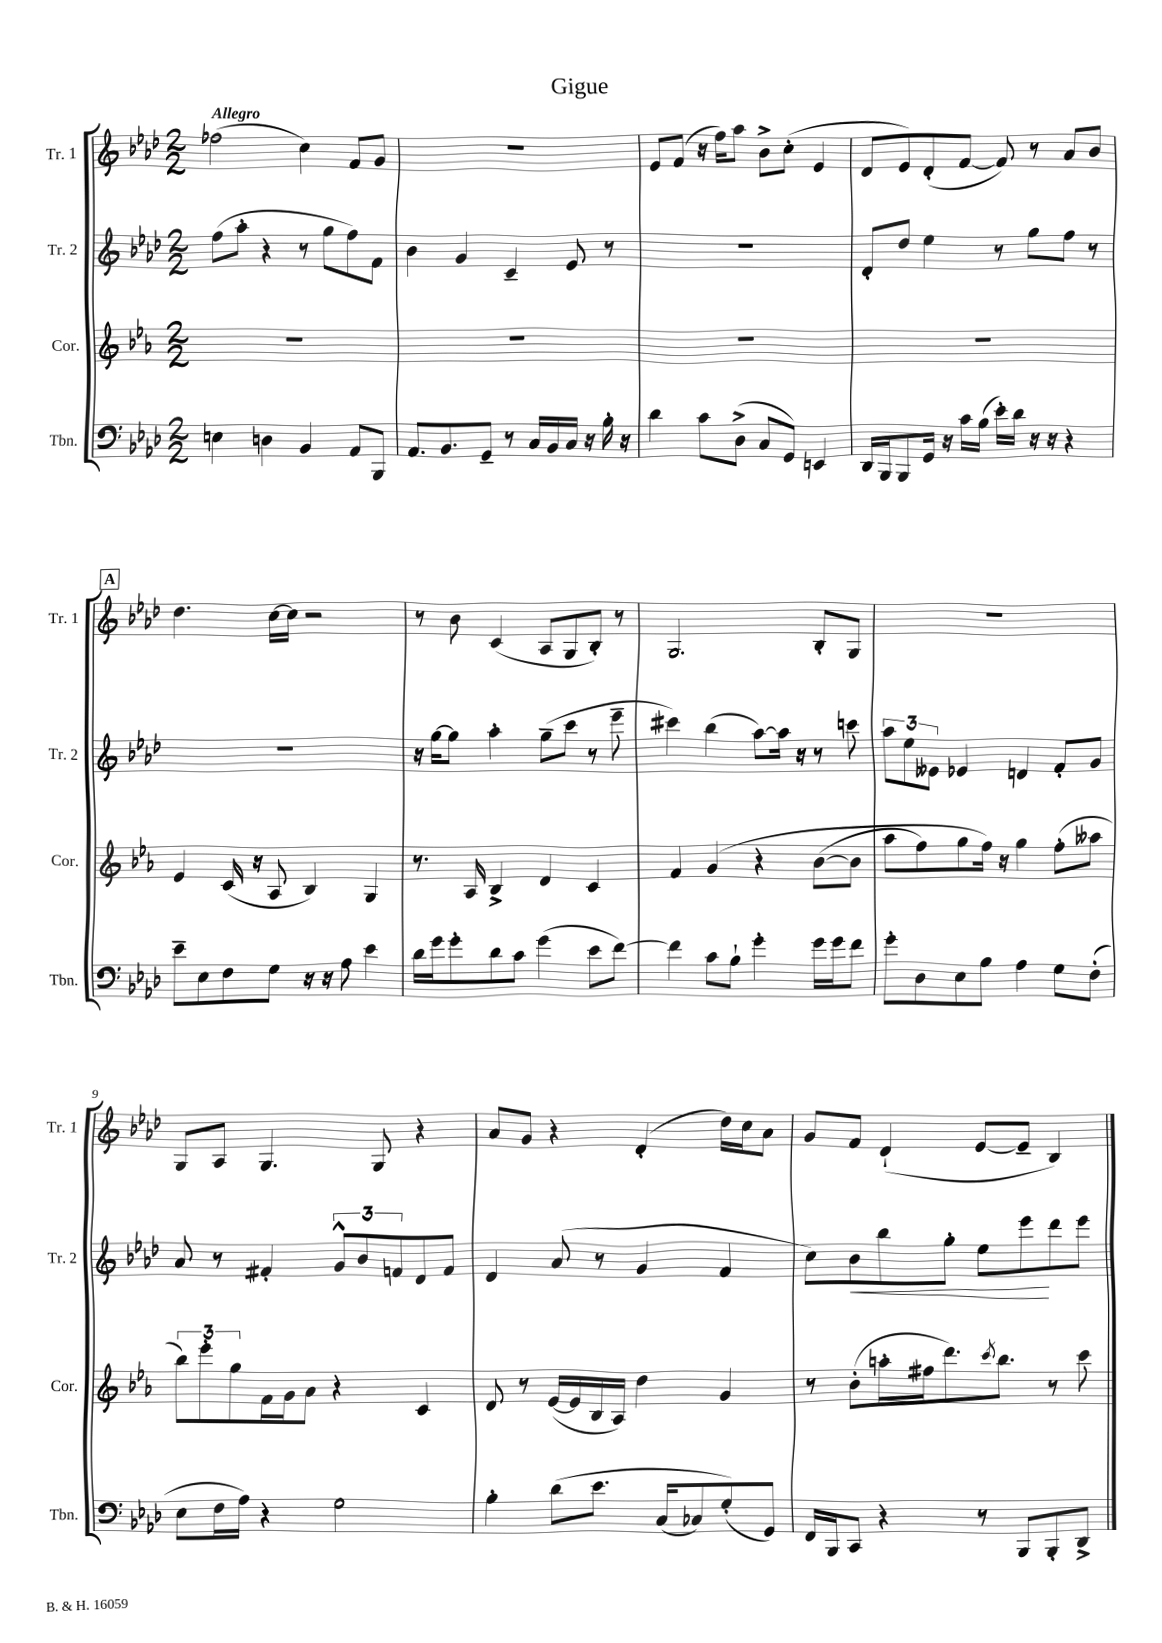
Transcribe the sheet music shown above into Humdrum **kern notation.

**kern	**kern	**kern	**kern
*staff4	*staff3	*staff2	*staff1
*clefF4	*clefG2	*clefG2	*clefG2
*k[b-e-a-d-]	*k[b-e-a-]	*k[b-e-a-d-]	*k[b-e-a-d-]
*M2/2	*M2/2	*M2/2	*M2/2
4E	1r	(8ff	(2ff-
.	.	8aa-'	.
4D	.	4r	.
4BB-	.	8r	4cc)
.	.	8gg	.
8AA-	.	8ff)	8f
8BBB-	.	8f	8g
=	=	=	=
8.AA-	1r	4b-	1r
8.BB-	.	.	.
.	.	4g	.
8GG~	.	.	.
8r	.	4c~	.
16C	.	.	.
16BB-	.	.	.
16C	.	8e-	.
16r	.	.	.
16B-'	.	8r	.
16r	.	.	.
=	=	=	=
4d-	1r	1r	8e-
.	.	.	(8f
8c	.	.	16r
.	.	.	16ff)
(8D-^	.	.	8aa-
8C	.	.	8b-^
8GG)	.	.	(8cc'
4EE	.	.	4e-
=	=	=	=
16DD-	1r	8d-'	8d-
16BBB-	.	.	.
8BBB-	.	8dd-	8e-)
16GG	.	4ee-	(8d-'
16r	.	.	.
16c	.	.	[8f
(16B-	.	.	.
16e-')	.	8r	8f])
16d-	.	.	.
16r	.	8gg	8r
16r	.	.	.
4r	.	8ff	8a-
.	.	8r	8b-
=	=	=	=
8e-~	4e-	1r	4.dd-
8E-	.	.	.
8F	(16c	.	.
.	16r	.	.
8G	8A-	.	[16cc
.	.	.	16cc]
16r	4B-)	.	2r
16r	.	.	.
8A-	.	.	.
4e-	4G	.	.
=	=	=	=
16d-	8.r	16r	8r
16g	.	[16gg	.
8g'	.	8gg]	8b-
.	16A-	.	.
8d-	4B-^	4aa-'	(4c
8c	.	.	.
(4g	4d	(8gg~	8A-
.	.	8ccc	8G
8e-	4c	8r	8B-')
[8f)	.	8eee-~	8r
=	=	=	=
4f]	4f	4ccc#)	2.G
8c	&(4g	(4bb-	.
8B-`	.	.	.
4g'	4r	[8aa-)	.
.	.	16aa-]	.
.	.	16r	.
16g	([8b-	8r	8B-'
16g	.	.	.
8f	8b-]	8ccc	8G
=	=	=	=
8g'	8aa-	12aa-	1r
.	.	12ee-	.
8D-	8ff)	.	.
.	.	12e--	.
8E-	8gg	4e-	.
8B-	16ff&)	.	.
.	16r	.	.
4A-	4gg	4d	.
8G	(8ff'	8f'	.
(8F'	8aa--	8g	.
=	=	=	=
8E-	12bb-)	8a-	8G
.	12eee-'	.	.
16F	.	8r	8A-
.	12gg	.	.
16A-)	.	.	.
4r	16f	4f#'	4.G
.	16g	.	.
.	8a-	.	.
2G	4r	12g^^	.
.	.	12b-	.
.	.	.	8G
.	.	12f	.
.	4c	8d-	4r
.	.	8f	.
=	=	=	=
4B-'	8d	4d-	8a-
.	8r	.	8g
&(8d-	([16e-	(8a-	4r
.	16e-]	.	.
8.e-	16B-	8r	.
.	16A-)	.	.
.	4dd	4g	(4d-'
(16C	.	.	.
8C-)	.	.	.
(8G'&)	4g	4f	16dd-)
.	.	.	16cc
8GG)	.	.	8a-
=	=	=	=
16FF	8r	8cc)	8g
16BBB-	.	.	.
8CC	(8b-'	8b-	8f
4r	16aa'	8bb-	(4d-`
.	16ff#	.	.
.	8.ddd)	8gg'	.
8r	.	8ee-	[8e-
.	8qccc	.	.
.	8.bb-	.	.
8BBB-	.	8eee-	8e-~]
8BBB-'	8r	8ddd-	4B-)
8DD-^	8ccc	8eee-	.
==	==	==	==
*-	*-	*-	*-
